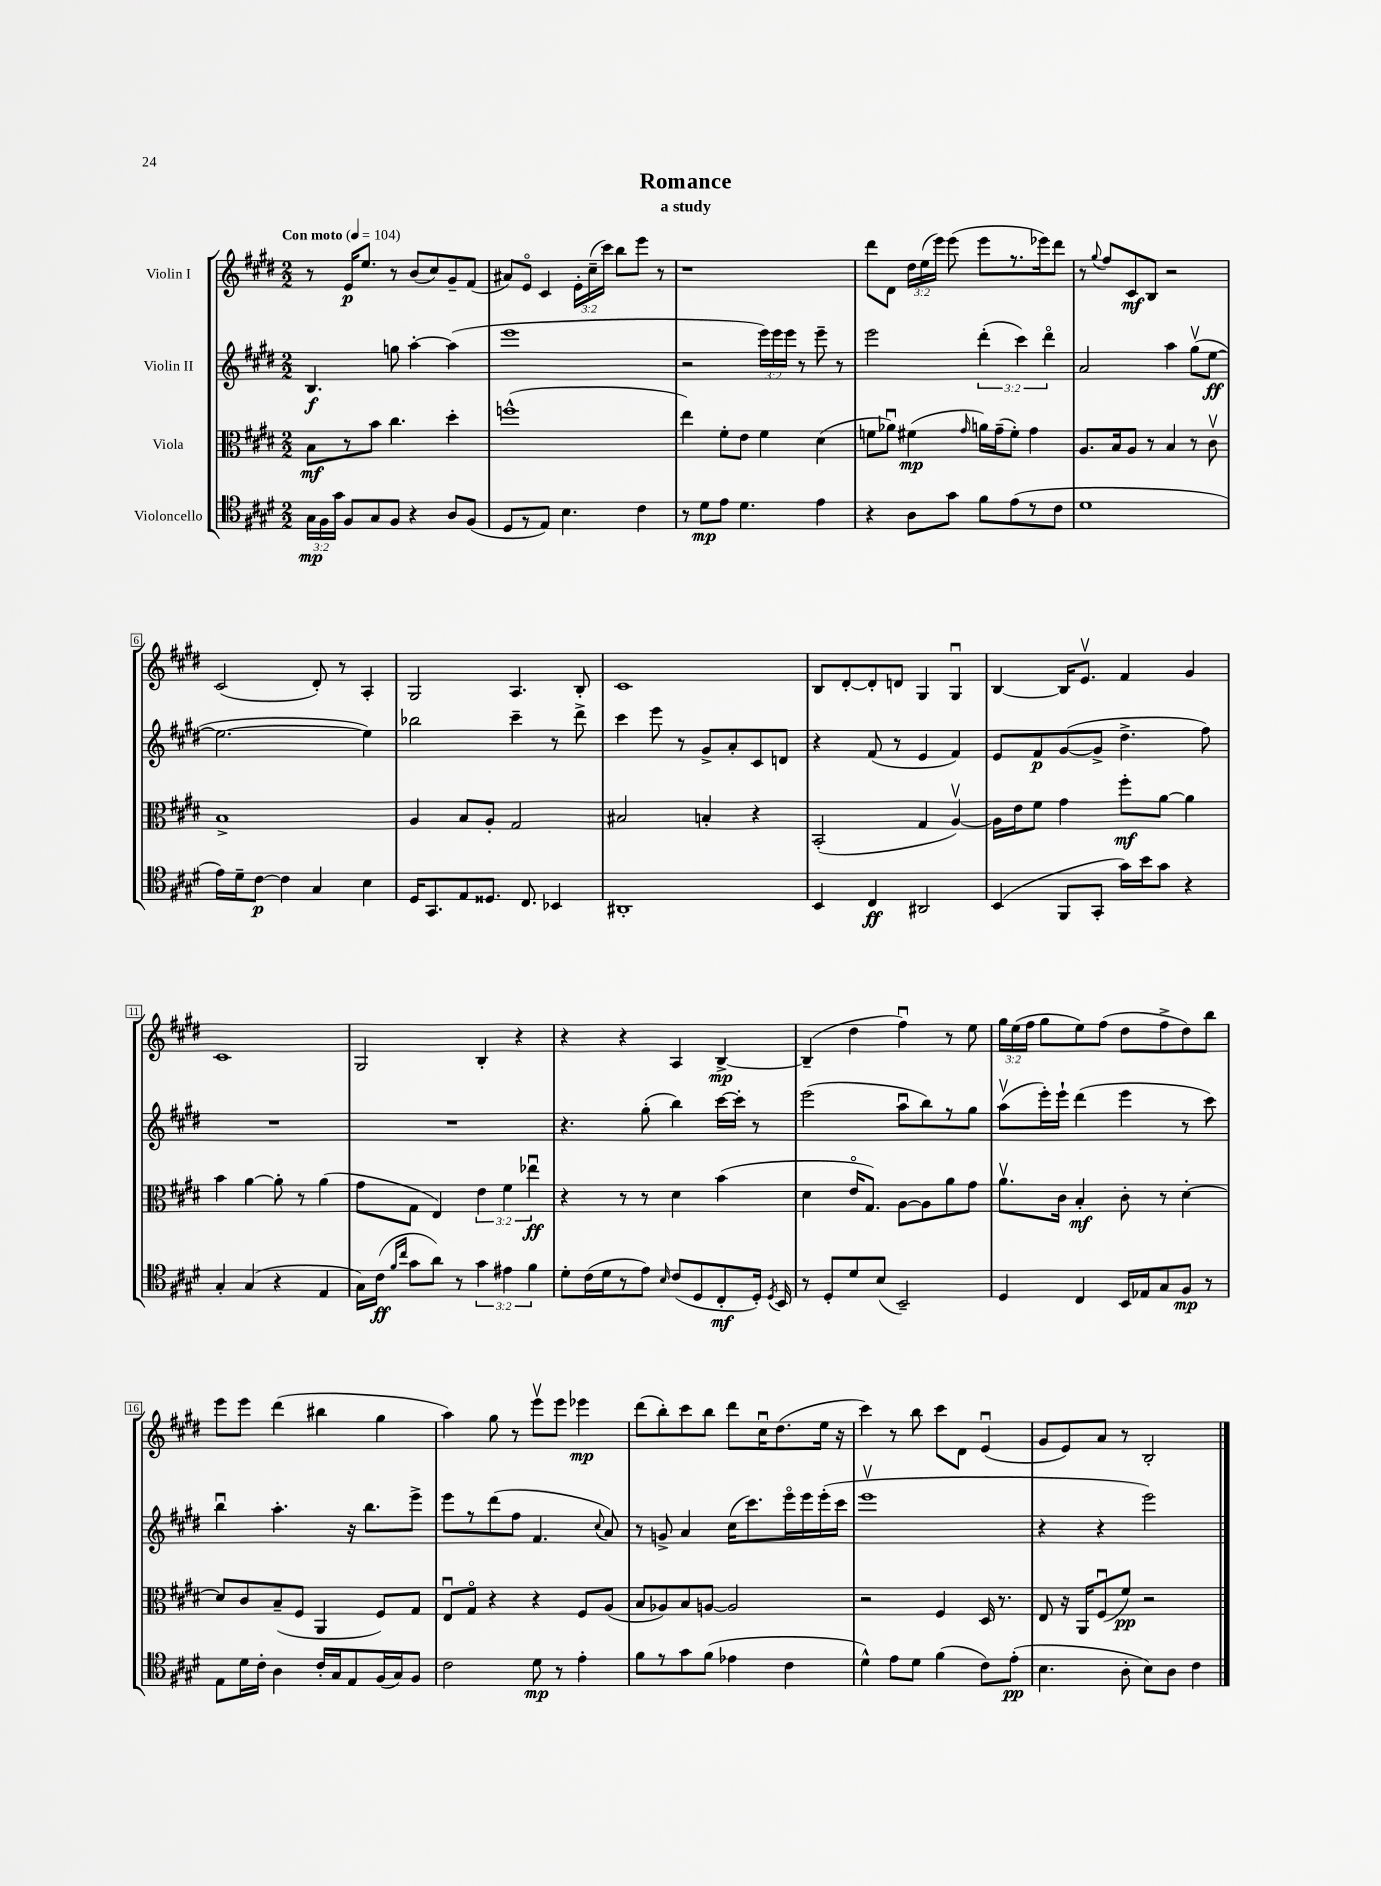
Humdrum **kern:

**kern	**kern	**kern	**kern
*staff4	*staff3	*staff2	*staff1
*clefC4	*clefC3	*clefG2	*clefG2
*k[f#c#g#d#]	*k[f#c#g#d#]	*k[f#c#g#d#]	*k[f#c#g#d#]
*M2/2	*M2/2	*M2/2	*M2/2
*MM104	*MM104	*MM104	*MM104
24G#	8B	4.B	8r
24F#	.	.	.
24g#	.	.	.
8F#	8r	.	16e
.	.	.	8.ee
8G#	8b	.	.
8F#	4.cc#	8gg	8r
4r	.	[4aa'	(8b
.	.	.	8cc#)
8A	4dd#'	(4aa]	8g#~
(8F#	.	.	(8f#
=	=	=	=
8D#	(1ff^^	1eee	8a#)
8r	.	.	8eo
8E)	.	.	4c#
4.B	.	.	.
.	.	.	24e'
.	.	.	(24cc#~
.	.	.	24ccc#)
.	.	.	8bb
4c#	.	.	8eee
.	.	.	8r
=	=	=	=
8r	4ee)	2r	1r
8d#	.	.	.
8e	8f#'	.	.
4.d#	8e	.	.
.	4f#	24eee)	.
.	.	24eee	.
.	.	24eee	.
.	.	8r	.
4e	(4d#	8eee~	.
.	.	8r	.
=	=	=	=
4r	8f	2eee	8ddd#
.	8a-u)	.	8d#
8A	(4f#	.	24dd#
.	.	.	(24ee
.	.	.	24eee)
8g#	.	.	(8eee
.	16qqg#	.	.
8f#	16a)	(6ddd#'	8eee
.	(16g#~	.	.
(8e	8f#')	.	8.r
.	.	6ccc#)	.
8r	4g#	.	.
.	.	.	16eee-)
.	.	6ddd#o	.
8c#	.	.	8ddd#
=	=	=	=
1d#	8.A	2a	8r
.	.	.	8qqgg#
.	.	.	8ff#
.	16B	.	.
.	8A	.	8c#
.	8r	.	8B
.	4B	4aa	2r
.	8r	(8gg#v	.
.	8c#v	[8ee	.
=	=	=	=
16e)	1B^	2.ee_	(2c#
16d#~	.	.	.
[8c#	.	.	.
4c#]	.	.	.
4G#	.	.	8d#')
.	.	.	8r
4B	.	4ee])	4A'
=	=	=	=
16D#	4A	2bb-	2G#
8.GG#	.	.	.
8E	8B	.	.
8.D##	8A'	.	.
.	2G#	4ccc#~	4.A
8.C#	.	.	.
4BB-	.	8r	.
.	.	8ddd#^	8B'
=	=	=	=
1AA#'	2B#	4ccc#	1c#
.	.	8eee	.
.	.	8r	.
.	4B'	8g#^	.
.	.	8a'	.
.	4r	8c#	.
.	.	8d	.
=	=	=	=
4BB	(2BB'	4r	8B
.	.	.	[8d#'
4C#	.	(8f#	8d#']
.	.	8r	8d
2AA#	4G#	4e	4G#
.	[4Av)	4f#)	4G#u
=	=	=	=
(4BB	16A]	8e	[4B
.	16e	.	.
.	8f#	8f#	.
8FF#	4g#	([8g#	16B]
.	.	.	8.ev
8GG#'	.	8g#^]	.
16g#)	8ff#'	4.dd#^	4f#
16b	.	.	.
8g#	[8a	.	.
4r	4a]	.	4g#
.	.	8ff#)	.
=	=	=	=
4G#'	4b	1r	1c#
(4G#	[4a	.	.
4r	8a']	.	.
.	8r	.	.
4E	(4a	.	.
=	=	=	=
16G#)	8g#	1r	2G#
(16c#	.	.	.
16qqf#	.	.	.
16qqcc#	.	.	.
8g#	8G#	.	.
8a)	4E)	.	.
8r	.	.	.
6g#	6e	.	4B'
6e#	6f#	.	.
.	.	.	4r
6f#	6ee-u	.	.
=	=	=	=
8d#'	4r	4.r	4r
(16c#	.	.	.
16d#	.	.	.
8r	8r	.	4r
8e)	8r	(8gg#'	.
16qqB	.	.	.
(8c#	4d#	4bb)	4A
8D#	.	.	.
8C#'	(4b	[16ccc#	[4B^
.	.	16ccc#']	.
16D#')	.	8r	.
8qD#	.	.	.
16BB	.	.	.
=	=	=	=
8r	4d#	(2eee	(4B~]
8D#'	.	.	.
8d#	16eo	.	4dd#
.	8.G#)	.	.
(8B	.	.	.
2BB~)	[8A	8aau	4ff#u)
.	8A]	8bb)	.
.	8a	8r	8r
.	8g#	8gg#	8ee
=	=	=	=
4D#	8.av	(8aav	24gg#
.	.	.	(24ee
.	.	.	24ff#
.	.	16eee')	8gg#
.	16c#	16eee`	.
4C#	4B'	(4ddd#	8ee)
.	.	.	(8ff#
16BB	8c#'	4eee	8dd#
16E-	.	.	.
8G#	8r	.	8ff#^
8F#	[4d#'	8r	8dd#)
8r	.	8ccc#)	8bb
=	=	=	=
8E	8d#]	4bbu	8eee
16d#	8c#	.	8eee
16c#'	.	.	.
4A	(8B~	4.aa'	(4ddd#
.	8F#	.	.
16c#'	4AA	.	4bb#
16G#	.	.	.
8E	.	16r	.
.	.	8.bb	.
(16F#	8F#)	.	4gg#
16G#)	.	.	.
8F#	8G#	8eee^	.
=	=	=	=
2c#	8Eu	8eee	4aa)
.	8G#o	8r	.
.	4r	(8ddd#	8gg#
.	.	8ff#	8r
8d#	4r	4.f#	8eeev
8r	.	.	8eee
4e'	8F#	.	4eee-
.	.	8qqcc#	.
.	(8A	8a)	.
=	=	=	=
8f#	8B	8r	(8ddd#
8r	8A-)	8g^	8bb')
8g#	8B	4a	8ccc#
(8f#	[8A	.	8bb
4e-	2A]	(16cc#	8ddd#
.	.	8.ccc#)	.
.	.	.	16cc#u
.	.	.	(8.dd#
4c#	.	16eeeo	.
.	.	16eee	.
.	.	(16eee'	16ee
.	.	16ccc#	16r
=	=	=	=
4d#^^)	2r	1eeev	4ccc#)
8e	.	.	8r
8d#	.	.	8bb
(4f#	4F#	.	8ccc#
.	.	.	8d#
8c#)	16D#	.	(4eu
.	8.r	.	.
(8e'	.	.	.
=	=	=	=
4.B	8E	4r	8g#
.	16r	.	8e)
.	16AA	.	.
.	(8F#u	4r	8a
8A'	8f#)	.	8r
8B)	2r	2eee)	2B'
8A	.	.	.
4c#	.	.	.
==	==	==	==
*-	*-	*-	*-
